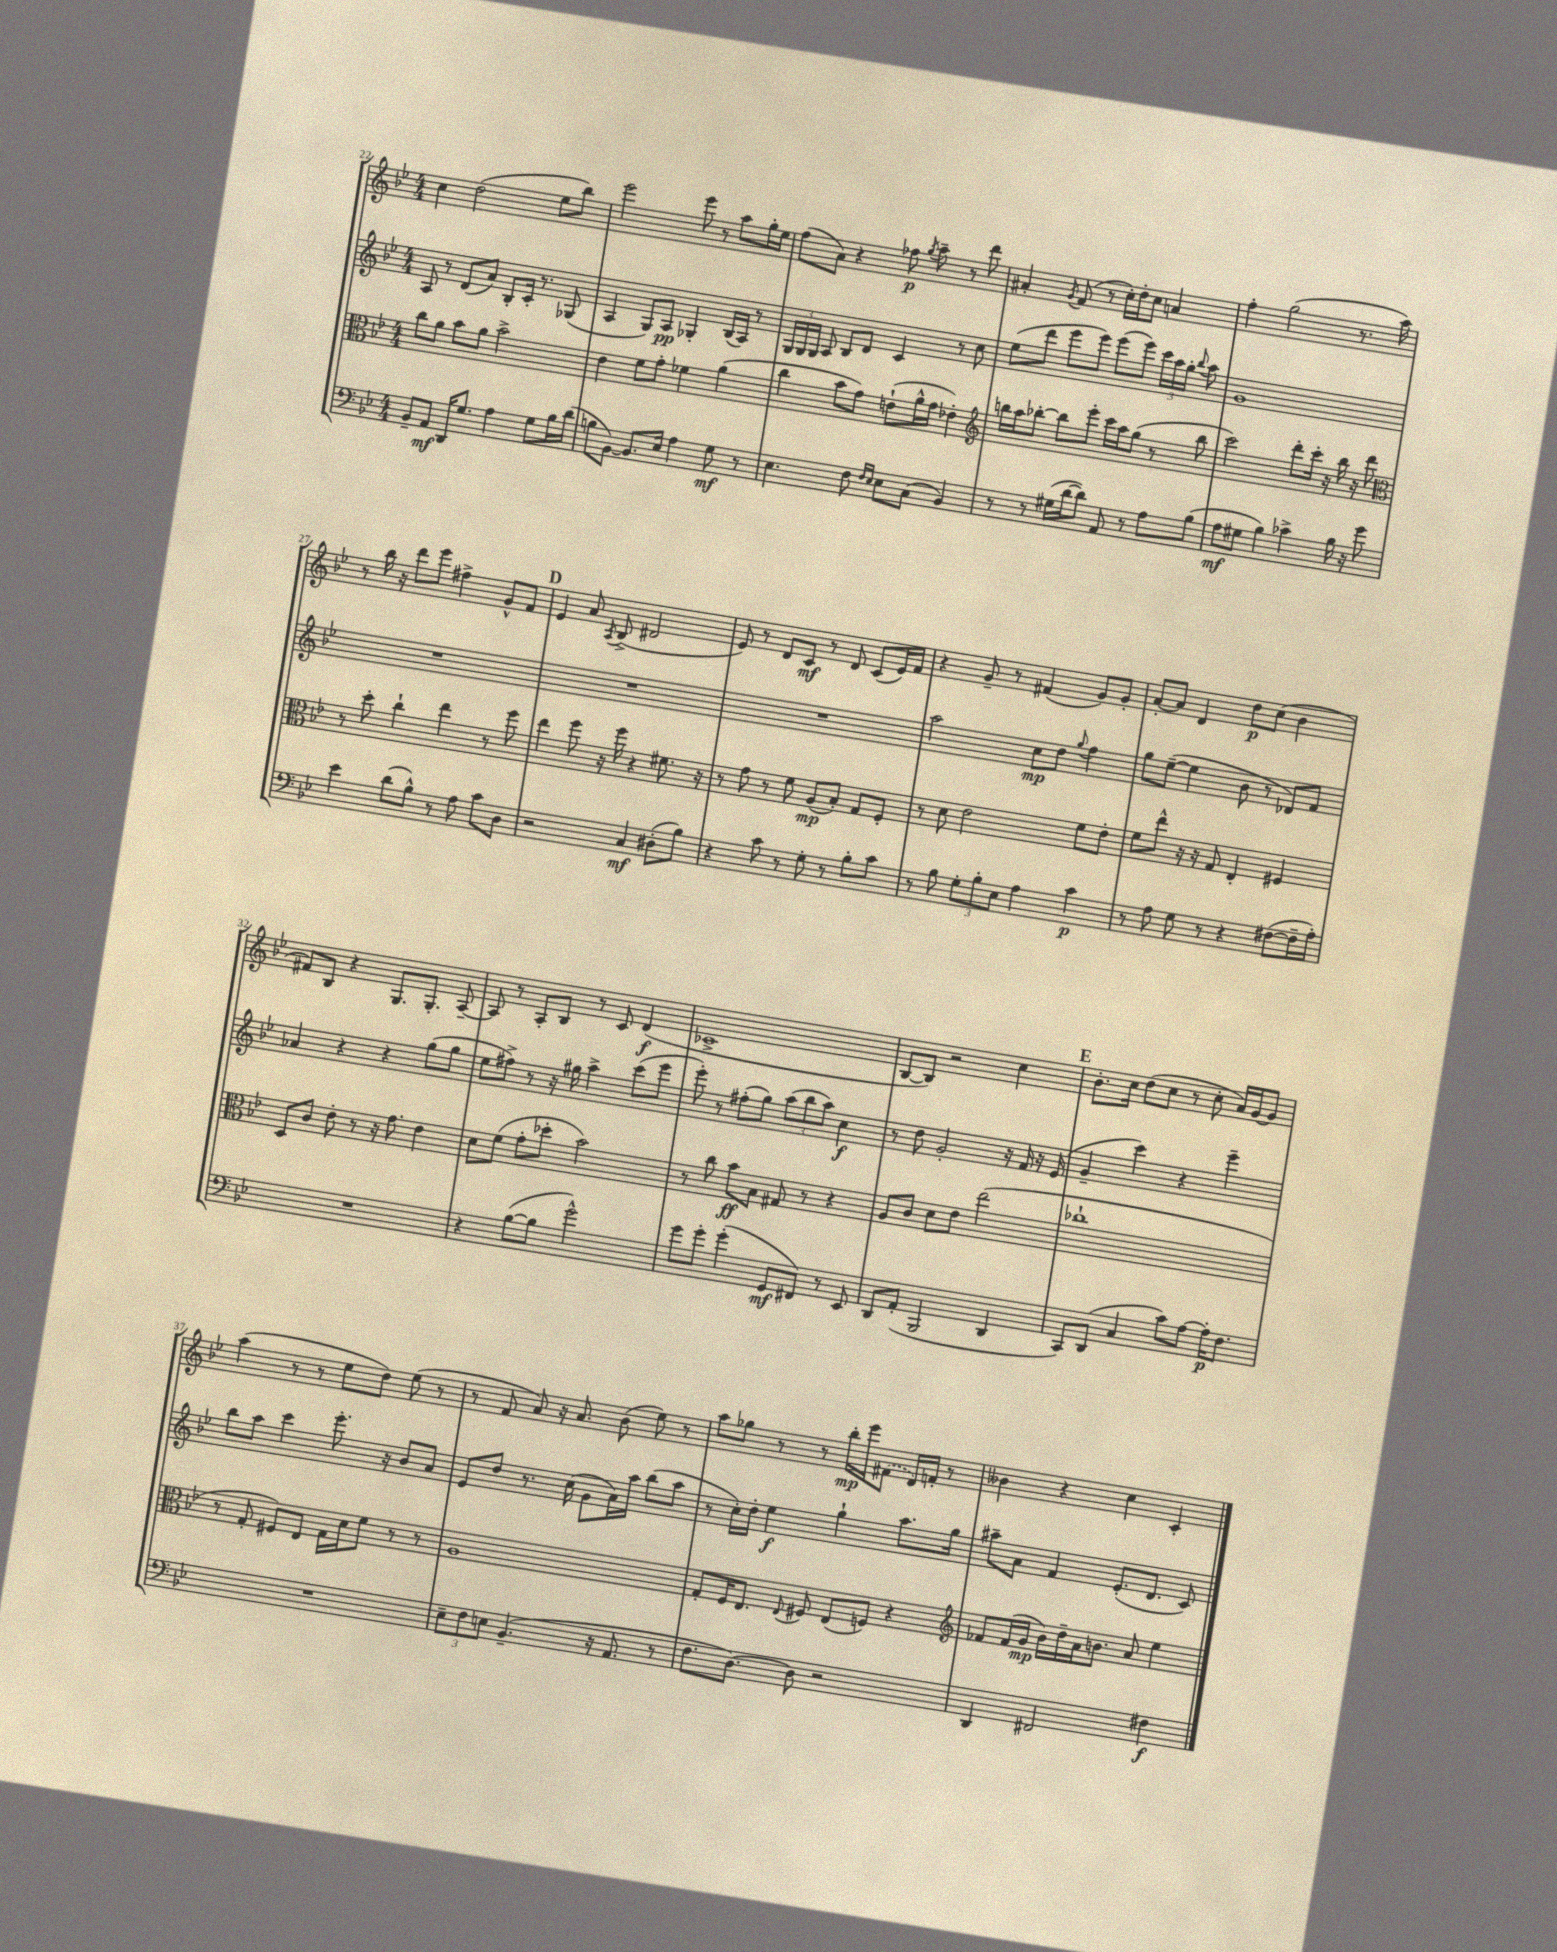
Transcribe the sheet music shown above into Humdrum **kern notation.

**kern	**kern	**kern	**kern
*staff4	*staff3	*staff2	*staff1
*clefF4	*clefC3	*clefG2	*clefG2
*k[b-e-]	*k[b-e-]	*k[b-e-]	*k[b-e-]
*M4/4	*M4/4	*M4/4	*M4/4
8BB-~	8cc	8A	4cc
8AA	8a	8r	.
16DD	8b-	(8d	(2dd
8.G	.	.	.
.	8a	8a)	.
4A	2b-^	8B-'	.
.	.	16c'	.
.	.	8.r	.
8G	.	.	8ee-
16B-	.	(8G-	8bb-)
(16d	.	.	.
=	=	=	=
8B	4e-	4A	2eee-
[8BB-)	.	.	.
8.BB-]	8f	8G)	.
.	8g'	8A	.
16E-	.	.	.
4A	4f-	4G-'	8eee-
.	.	.	8r
8G	(4a	(16B-	8aa
.	.	16A)	.
8r	.	8r	16gg'
.	.	.	16ee-
=	=	=	=
4.E-	4cc	24G	(8ff
.	.	24G	.
.	.	24G	.
.	.	8A	8a)
.	8b-	8B-	4r
8F	8g)	8d	.
16qqF	.	.	.
16qqE-	.	.	.
8E-	(8e`	4c	8ff-
.	.	.	8qgg
(8C	16a^^	.	8aa~
.	16g	.	.
4BB-)	4e-')	8r	8r
.	.	8cc	8ddd
=	=	=	=
*	*clefG2	*	*
8r	16bb	(8ee-	4a#'
.	16aa	.	.
8r	[8bb-'	8ddd	.
.	.	.	8qg
(16G#	8bb-]	8eee-	(8f
[16d	.	.	.
8d])	8eee-'	8eee-)	8r
8AA	16ccc	(8eee-	16cc')
.	16aa	.	16dd'
8r	(8gg	8eee-)	8cc
8A	8r	24ccc	4a
.	.	24aa	.
.	.	24gg'	.
.	.	8qqbb-	.
(8B-	8bb-	8aa	.
=	=	=	=
8A	2ccc)	1g	4ff'
8G#	.	.	.
4B-)	.	.	(2gg
4c-^	8ddd'	.	.
.	16ccc'	.	.
.	16r	.	.
16B-	16bb-	.	8.r
16r	16r	.	.
8g	8ddd	.	.
.	.	.	16aa)
=	=	=	=
*	*clefC3	*	*
4e-	8r	1r	8r
.	8dd'	.	16bb-
.	.	.	16r
(8d	4cc`	.	8ddd
8B-^^)	.	.	8eee-
8r	4ee-	.	4ff#^
8A	.	.	.
8c	8r	.	8g^^
8D	8ff	.	8f
=	=	=	=
2r	4ee-	1r	4e-
.	8ff	.	8a
.	.	.	8qA
.	16r	.	(8B-^
.	16ff	.	.
4C	4r	.	2d#
(8D#'	8.f#	.	.
8B-)	.	.	.
.	16r	.	.
=	=	=	=
4r	8r	1r	8e-)
.	8g	.	8r
8c	8r	.	8d
8r	8f	.	8c
8G'	(8A	.	8r
8r	8B-')	.	8d
8B-'	8G	.	(8c
8c	8F'	.	16e-)
.	.	.	16f
=	=	=	=
8r	8r	2aa	4r
8B-	8d	.	.
12G'	2e-	.	8g~
12B-'	.	.	.
.	.	.	8r
12E-	.	.	.
4A	.	8cc	(4f#
.	.	8dd	.
.	.	8qqgg	.
4c	8f	4ff	8g)
.	8e-'	.	8g'
=	=	=	=
8r	8f	8gg	[8a'
8A	8ee-^^	([8ee-~	8a]
8G	16r	4ee-]	4d
.	16r	.	.
8r	8G	.	.
4r	4E-'	8b-	8dd
.	.	8r	(8cc
([8F#	4F#	8d-)	4b-
16F#~]	.	8f	.
16A')	.	.	.
=	=	=	=
1r	8D	4a-	8f#)
.	8c	.	8B-
.	8e-'	4r	4r
.	8r	.	.
.	16r	4r	8.G
.	8.g	.	.
.	.	.	8.G'
.	4e-	(8gg	.
.	.	8gg	[8A~
=	=	=	=
4r	8d	8ee-	8A]
.	(8f	8ff#^)	8r
([8B-	8g'	8r	8A'
8B-]	8dd-'	16r	8B-
.	.	16gg#	.
2g^^)	2b-)	4aa^	8r
.	.	.	8c
.	.	(8ccc	(4d
.	.	8eee-	.
=	=	=	=
8g	8r	8eee-')	1c-^
8g'	8cc	8r	.
(4g'	8b-	(8ff#'	.
.	8B-	8gg)	.
8GG	8G#	(12aa	.
.	.	12bb-	.
8FF#)	8r	.	.
.	.	12aa)	.
8r	4r	4cc	.
8EE-	.	.	.
=	=	=	=
8DD	8A	8r	[8B-
(8AA'	8c	8dd	8B-])
2BBB-	8d	2g'	2r
.	8e-	.	.
.	(2ee-	.	.
4DD	.	16r	4cc
.	.	16f	.
.	.	16r	.
.	.	(16e-	.
=	=	=	=
8CC)	1cc-`	4g~	8.b-'
(8DD	.	.	.
.	.	.	16cc
4C	.	4ccc)	(8dd
.	.	.	8cc
8c)	.	4r	8r
[8A	.	.	8cc'
16A']	.	4eee-~	16a)
8.F	.	.	[16g
.	.	.	8g]
=	=	=	=
1r	8r	8bb-	(4aa
.	8G'	8aa	.
.	8F#)	4ccc	8r
.	8E-	.	8r
.	16G	8.eee-'	8ee-
.	16d	.	.
.	8f	.	8dd)
.	.	16r	.
.	8r	8b-	(8ee-
.	8r	8a	8r
=	=	=	=
12E-~	1A	8e-	8r
12F	.	.	.
.	.	8dd	8f
12E	.	.	.
(4.BB-~	.	8.r	8a)
.	.	.	16r
.	.	(16cc	8.a
.	.	8g	.
16r	.	16a)	(8b-
8.AA	.	16aa	.
.	.	(8bb-	8ee-)
8r	.	8aa	8r
=	=	=	=
8.F	8G'	8r	8aa
.	16F	16cc')	8gg-
[8.D)	8.E-	16dd'	.
.	.	4ee-	8r
.	8qqE-	.	.
8D]	8F#	.	8r
2r	(8E-	4gg`	16bb-'
.	.	.	16eee-
.	8F)	.	(8f#
.	4r	8.aa	16d)
.	.	.	16f'
.	.	.	8r
.	.	16gg	.
=	=	=	=
*	*clefG2	*	*
4DD	8f-	8aa#~	4b--
.	(16f-	8a	.
.	16g	.	.
2FF#	16b-)	4f	4r
.	16dd~	.	.
.	16a	.	.
.	8.b	.	.
.	.	(8.e-'	4cc
.	8a	.	.
.	.	8.d	.
4F#	4ee-	.	4c'
.	.	8c)	.
==	==	==	==
*-	*-	*-	*-
